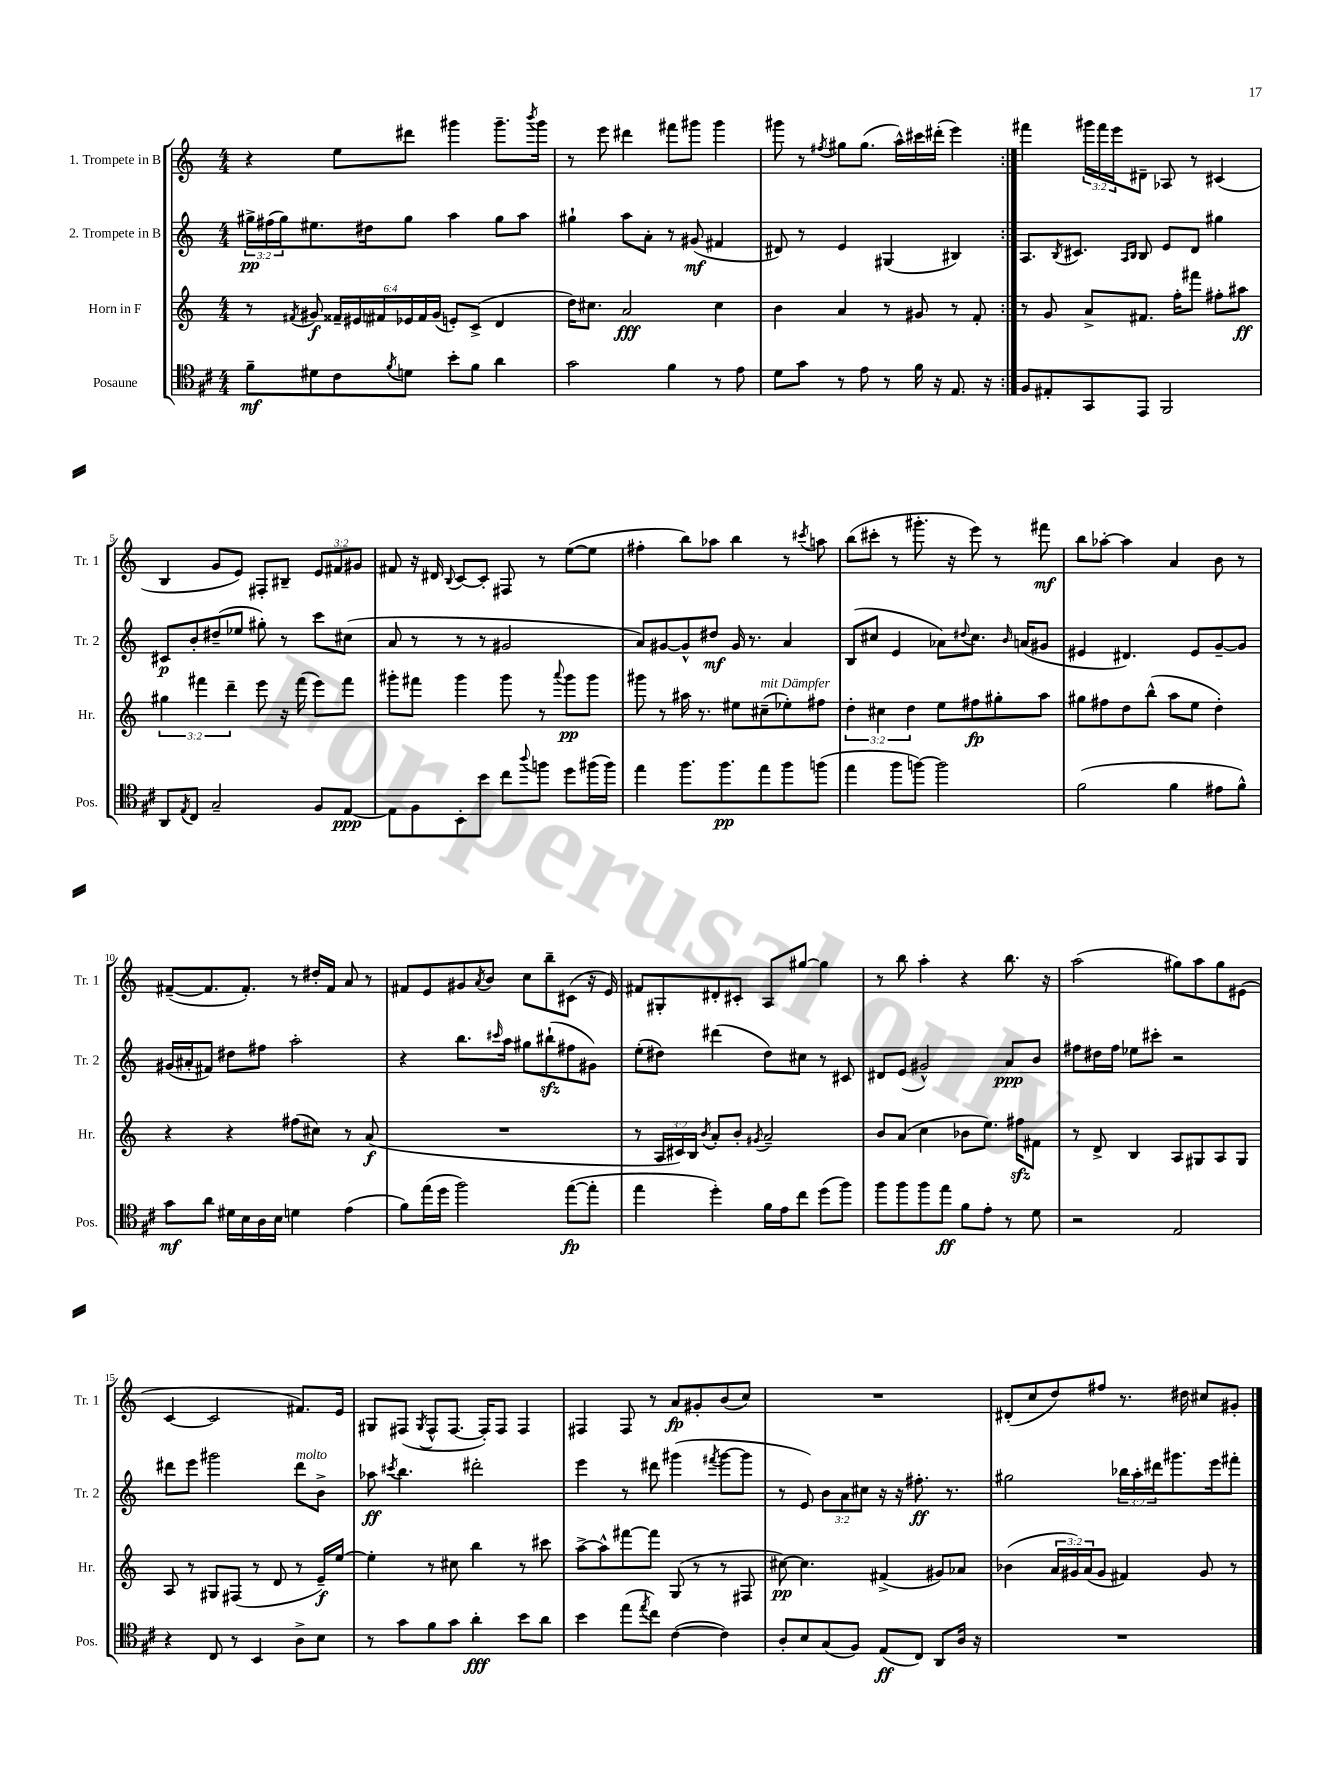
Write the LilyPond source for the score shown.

<<
\new StaffGroup <<
\new Staff = "s0" \with { instrumentName = "1. Trompete in B" shortInstrumentName = "Tr. 1" } {
    \clef treble \key c \major \numericTimeSignature \time 4/4 \override Staff.TupletNumber.text = #tuplet-number::calc-fraction-text
    \repeat volta 2 { r4 e''8 dis'''8 gis'''4 gis'''8.-- \acciaccatura { b'''8 } gis'''16 |
    r8 e'''8 dis'''4 fis'''8 gis'''8 gis'''4 |
    gis'''8 r8 \acciaccatura { fis''8 } gis''8 gis''8.( a''16-^) cis'''16 dis'''16-.( e'''4) | }
    fis'''4 \tuplet 3/2 { gis'''16 fis'''16 e'''16 } dis'8-- aes8 r8 cis'4( |
    b4 g'8 e'8) fis8-. bis8-- \tuplet 3/2 { e'8 fis'8 gis'8 } |
    fis'8 r16 dis'16 \appoggiatura { b8 } c'8~ c'8-. fis8 r8 e''8~( e''8 |
    fis''4-. b''8) aes''8 b''4 r8 \acciaccatura { cis'''8 } a''8 |
    b''8( cis'''8-. r8 gis'''8.-. r16 e'''8) r8 fis'''8\mf |
    b''8 aes''8~-. aes''4 a'4 b'8 r8 |
    fis'8~--( fis'8. fis'8.-.) r8 dis''16-. fis'16 a'8 r8 |
    fis'8 e'8 gis'8 \acciaccatura { a'8 } b'8 c''8 b''8-- cis'8( r16 e'16) |
    fis'8 gis8-. dis'8-. cis'8-. a8 gis''8~ gis''4 |
    r8 b''8 a''4-. r4 b''8. r16 |
    a''2( gis''8) a''8 gis''8 eis'8( |
    c'4~ c'2 fis'8.) e'16 |
    gis8 fis8( \acciaccatura { gis8 } fis8-^ fis8.~ fis16-.) fis8 fis4 |
    fis4 fis8 r8 a'8\fp gis'8-. b'8( c''8) |
    R1 |
    dis'8-.( c''8 d''8) fis''8 r8. dis''16 cis''8 gis'8-. \bar "|." |
}
\new Staff = "s1" \with { instrumentName = "2. Trompete in B" shortInstrumentName = "Tr. 2" } {
    \clef treble \key c \major \numericTimeSignature \time 4/4 \override Staff.TupletNumber.text = #tuplet-number::calc-fraction-text
    \repeat volta 2 { \tuplet 3/2 { gis''16->\pp fis''16( gis''16) } eis''8. dis''16 gis''8 a''4 gis''8 a''8 |
    gis''4-! a''8 a'8-. r8 gis'8\mf( fis'4 |
    dis'8) r8 e'4 gis4( bis4) | }
    a8. \acciaccatura { b8 } cis'8. \grace { a16 b16 } b8 e'8 d'8 gis''4 |
    cis'8\p b'8-. dis''8--( ees''8 gis''8-.) r8 c'''8 cis''8( |
    a'8 r8 r8 r8 gis'2 |
    a'8) gis'8~ gis'8-^ dis''8\mf gis'16 r8. a'4 |
    b8( cis''8 e'4 aes'8) \appoggiatura { dis''8 } cis''8. \grace { b'16 } a'16( gis'8 |
    eis'4 dis'4.) eis'8 g'8~-- g'8 |
    gis'16( ais'16-. fis'8) dis''8 fis''8 a''2-. |
    r4 b''8. \grace { cis'''16 } a''16 gis''8 bis''8-!\sfz( fis''8 gis'8) |
    e''8-.( dis''8) dis'''4( dis''8) cis''8 r8 cis'8 |
    dis'8 e'8( gis'2-^) a'8\ppp b'8 |
    fis''8 dis''16 fis''16 ees''8 cis'''8-. r2 |
    dis'''8 e'''8 gis'''2 dis'''8^\markup { \italic "molto" } b'8-> |
    aes''8\ff \acciaccatura { cis'''8 } b''4. dis'''2-. |
    e'''4 r8 dis'''8 gis'''4( \acciaccatura { fis'''8 } gis'''8~ gis'''8 |
    r8 e'8) \tuplet 3/2 { b'8 a'8 cis''8 } r16 r16 fis''8.-.\ff r8. |
    gis''2 \tuplet 3/2 { bes''16 a''16-. dis'''16 } gis'''8. e'''16 fis'''8-. \bar "|." |
}
\new Staff = "s2" \with { instrumentName = "Horn in F" shortInstrumentName = "Hr." } {
    \clef treble \key c \major \numericTimeSignature \time 4/4 \override Staff.TupletNumber.text = #tuplet-number::calc-fraction-text
    \repeat volta 2 { r8 \acciaccatura { fis'8 } gis'8\f \tuplet 6/4 { fisis'16-- eis'16 fis'16 ees'16 fis'16 gis'16( } e'8-.) c'8->( d'4 |
    d''16) cis''8. a'2\fff cis''4 |
    b'4 a'4 r8 gis'8 r8 f'8-. | }
    r8 g'8 a'8-> fis'8. f''16-. fis'''8 fis''8-. ais''8\ff |
    \tuplet 3/2 { gis''4 fis'''4 d'''4-- } e'''8 r16 fis'''16( e'''8) fis'''8 |
    gis'''8-. fis'''8 gis'''4 gis'''8 r8 \appoggiatura { a'''8 } gis'''8\pp gis'''8 |
    gis'''8 r8 ais''16 r8. eis''8 cis''8--^\markup { \italic "mit Dämpfer" }( ees''8-.) fis''8 |
    \tuplet 3/2 { d''4-. cis''4 d''4 } e''8 fis''8\fp gis''8-. a''8 |
    gis''8 fis''8 d''8 b''8-^( a''8 e''8 d''4-.) |
    r4 r4 fis''8( cis''8) r8 a'8\f( |
    R1 |
    r8 \tuplet 3/2 { a16 cis'16) b16 } \acciaccatura { b'8 } a'8-. b'8-. \acciaccatura { gis'8 } a'2-- |
    b'8 a'8( c''4 bes'8 e''8.) fis''16\sfz fis'8 |
    r8 d'8-> b4 a8 gis8 a8 gis8 |
    a8 r8 gis8 fis8( r8 d'8 r8 e'16--\f) e''16~ |
    e''4-. r8 cis''8 b''4 r8 cis'''8 |
    a''8~-> a''8-^ fis'''8~ fis'''8 g8( r8 r8 fis8 |
    cis''8~\pp) cis''4. fis'4->( gis'8) aes'8 |
    bes'4( \tuplet 3/2 { a'16 gis'16) a'16( } gis'8 fis'4) gis'8 r8 \bar "|." |
}
\new Staff = "s3" \with { instrumentName = "Posaune" shortInstrumentName = "Pos." } {
    \clef tenor \key d \major \numericTimeSignature \time 4/4
    \repeat volta 2 { fis'8--\mf dis'8 cis'8 \acciaccatura { fis'8 } d'8 b'8-. fis'8 a'4 |
    g'2 fis'4 r8 e'8 |
    d'8 g'8 r8 e'8 r8 fis'16 r16 e8. r16 | }
    fis8 eis8-. g,8 e,8 fis,2 |
    a,8 \acciaccatura { e8 } cis8 g2-- fis8 e8~\ppp |
    e8 fis8 b,8-. b'8 cis''8 \appoggiatura { a''8 } f''8 d''8 fis''16( fis''16) |
    e''4 fis''8. fis''8.\pp e''8 fis''8 f''8( |
    e''4 fis''8 f''8~) f''2 |
    fis'2( fis'4 eis'8 fis'8-^) |
    g'8\mf a'8 dis'16 b16 a16 b16 d'4 e'4( |
    fis'8) e''16( d''16 fis''2) e''8~\fp( e''8-. |
    e''4 d''4-.) fis'16 e'16 cis''8 d''8( fis''8) |
    fis''8 fis''8 fis''8 e''8\ff fis'8 e'8-. r8 d'8 |
    r2 e2 |
    r4 cis8 r8 b,4 a8-> b8 |
    r8 g'8 fis'8 g'8 a'4-.\fff b'8 a'8 |
    b'4 e''8( \acciaccatura { e''8 } cis''8) cis'4~( cis'4) |
    a8-. b8 g8( fis8) e8\ff( cis8) a,8 a16 r16 |
    R1 \bar "|." |
}
>>
>>
